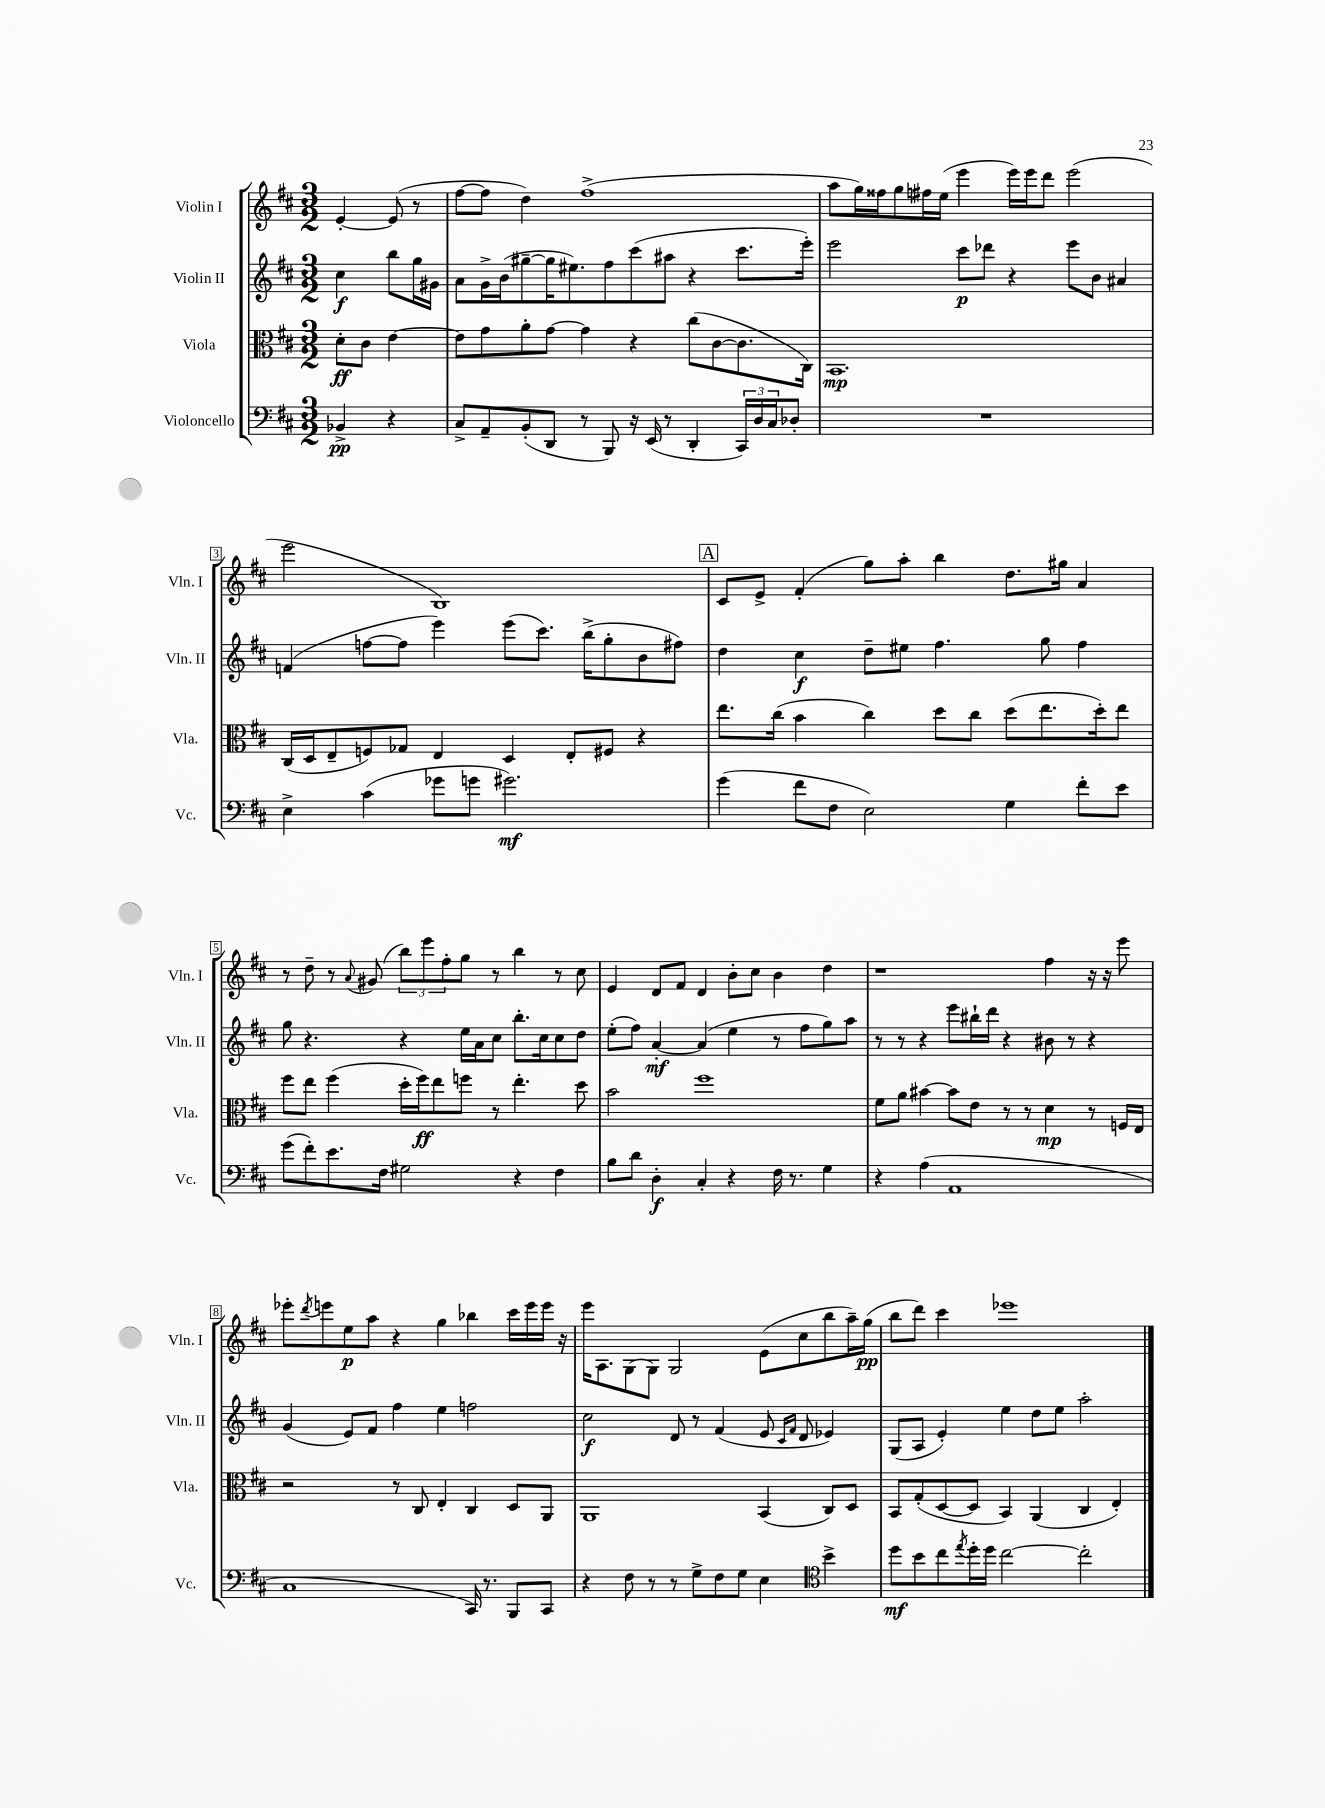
<<
\new StaffGroup <<
\new Staff = "s0" \with { instrumentName = "Violin I" shortInstrumentName = "Vln. I" } {
    \clef treble \key d \major \numericTimeSignature \time 3/2 \partial 2
    e'4~-. e'8( r8 |
    fis''8~ fis''8 d''4) fis''1->( |
    a''8 g''16) fisis''16 g''8 fis''16 e''16( e'''4 e'''16) e'''16 d'''8 e'''2( |
    e'''2 b1) |
    \mark \markup { \box "A" } cis'8 e'8-> fis'4-.( g''8) a''8-. b''4 d''8. gis''16 a'4 |
    r8 d''8-- r8 \appoggiatura { a'8 } gis'8( \tuplet 3/2 { b''8) e'''8 fis''8-. } g''8 r8 b''4 r8 cis''8 |
    e'4 d'8 fis'8 d'4 b'8-. cis''8 b'4 d''4 |
    r1 fis''4 r16 r16 e'''8 |
    ees'''8-. \acciaccatura { d'''8 } e'''8 e''8\p a''8 r4 g''4 bes''4 cis'''16 e'''16 e'''16 r16 |
    e'''16 a8. g8( g8) g2 e'8( cis''8 b''8 a''16--) g''16\pp( |
    b''8 d'''8) cis'''4 ees'''1 \bar "|." |
}
\new Staff = "s1" \with { instrumentName = "Violin II" shortInstrumentName = "Vln. II" } {
    \clef treble \key d \major \numericTimeSignature \time 3/2 \partial 2
    cis''4\f b''8 g''16 gis'16 |
    a'8 g'16-> b'16( gis''8~-- gis''16 eis''8.) fis''8 cis'''8( ais''8 r4 cis'''8. e'''16-.) |
    e'''2 cis'''8\p des'''8 r4 e'''8 b'8 ais'4 |
    f'4( f''8~ f''8 e'''4) e'''8( cis'''8.) b''16->( g''8-. b'8 fis''8) |
    \mark \markup { \box "A" } d''4 cis''4\f d''8-- eis''8 fis''4. g''8 fis''4 |
    g''8 r4. r4 e''16 a'16 cis''8 b''8.-. cis''16 cis''8 d''8 |
    e''8-.( fis''8) a'4~-.\mf a'4( e''4 r8 fis''8 g''8) a''8 |
    r8 r8 r4 e'''8 bis''16-! d'''16 r4 bis'8 r8 r4 |
    g'4( e'8) fis'8 fis''4 e''4 f''2 |
    cis''2\f d'8 r8 fis'4( e'8 \grace { cis'16 fis'16 } d'8 ees'4) |
    g8( a8 e'4-.) e''4 d''8 e''8 a''2-. \bar "|." |
}
\new Staff = "s2" \with { instrumentName = "Viola" shortInstrumentName = "Vla." } {
    \clef alto \key d \major \numericTimeSignature \time 3/2 \partial 2
    d'8-.\ff cis'8 e'4~ |
    e'8 g'8 a'8-. g'8~ g'4 r4 cis''8( cis'8~ cis'8. cis16) |
    b,1.\mp |
    cis16( d16 e8-- f8) ges8 e4 d4 e8-. fis8 r4 |
    \mark \markup { \box "A" } e''8. cis''16( b'4 cis''4) d''8 cis''8 d''8( e''8. d''16-.) e''8 |
    fis''8 e''8 fis''4( d''16-. fis''16\ff) e''8 f''8 r8 e''4.-. d''8 |
    b'2 fis''1 |
    fis'8 a'8 bis'4~ bis'8 e'8 r8 r8 d'4\mp r8 f16 e16 |
    r2 r8 cis8 e4-. cis4 d8 a,8 |
    a,1 b,4( cis8) d8 |
    b,8 g8-.( d8~ d8 b,4) a,4( cis4 e4-.) \bar "|." |
}
\new Staff = "s3" \with { instrumentName = "Violoncello" shortInstrumentName = "Vc." } {
    \clef bass \key d \major \numericTimeSignature \time 3/2 \partial 2
    bes,4->\pp r4 |
    cis8-> a,8-- b,8-.( d,8 r8 b,,8) r16 e,16( r8 d,4-. \tuplet 3/2 { cis,16) d16 cis16 } des8-. |
    R1. |
    e4-> cis'4( ges'8 g'8 gis'2.\mf) |
    \mark \markup { \box "A" } g'4( fis'8 fis8 e2) g4 fis'8-. e'8 |
    g'8( fis'8-.) e'8. fis16 gis2 r4 fis4 |
    b8 d'8 d4-.\f cis4-. r4 fis16 r8. g4 |
    r4 a4( a,1 |
    cis1 cis,16) r8. b,,8 cis,8 |
    r4 fis8 r8 r8 g8-> fis8 g8 e4 \clef tenor b'4-> |
    d''8\mf b'8 cis''8 \acciaccatura { e''8 } d''16-. d''16 cis''2~ cis''2-. \bar "|." |
}
>>
>>
\layout { \context { \Score \override BarNumber.stencil = #(make-stencil-boxer 0.1 0.3 ly:text-interface::print) } }
